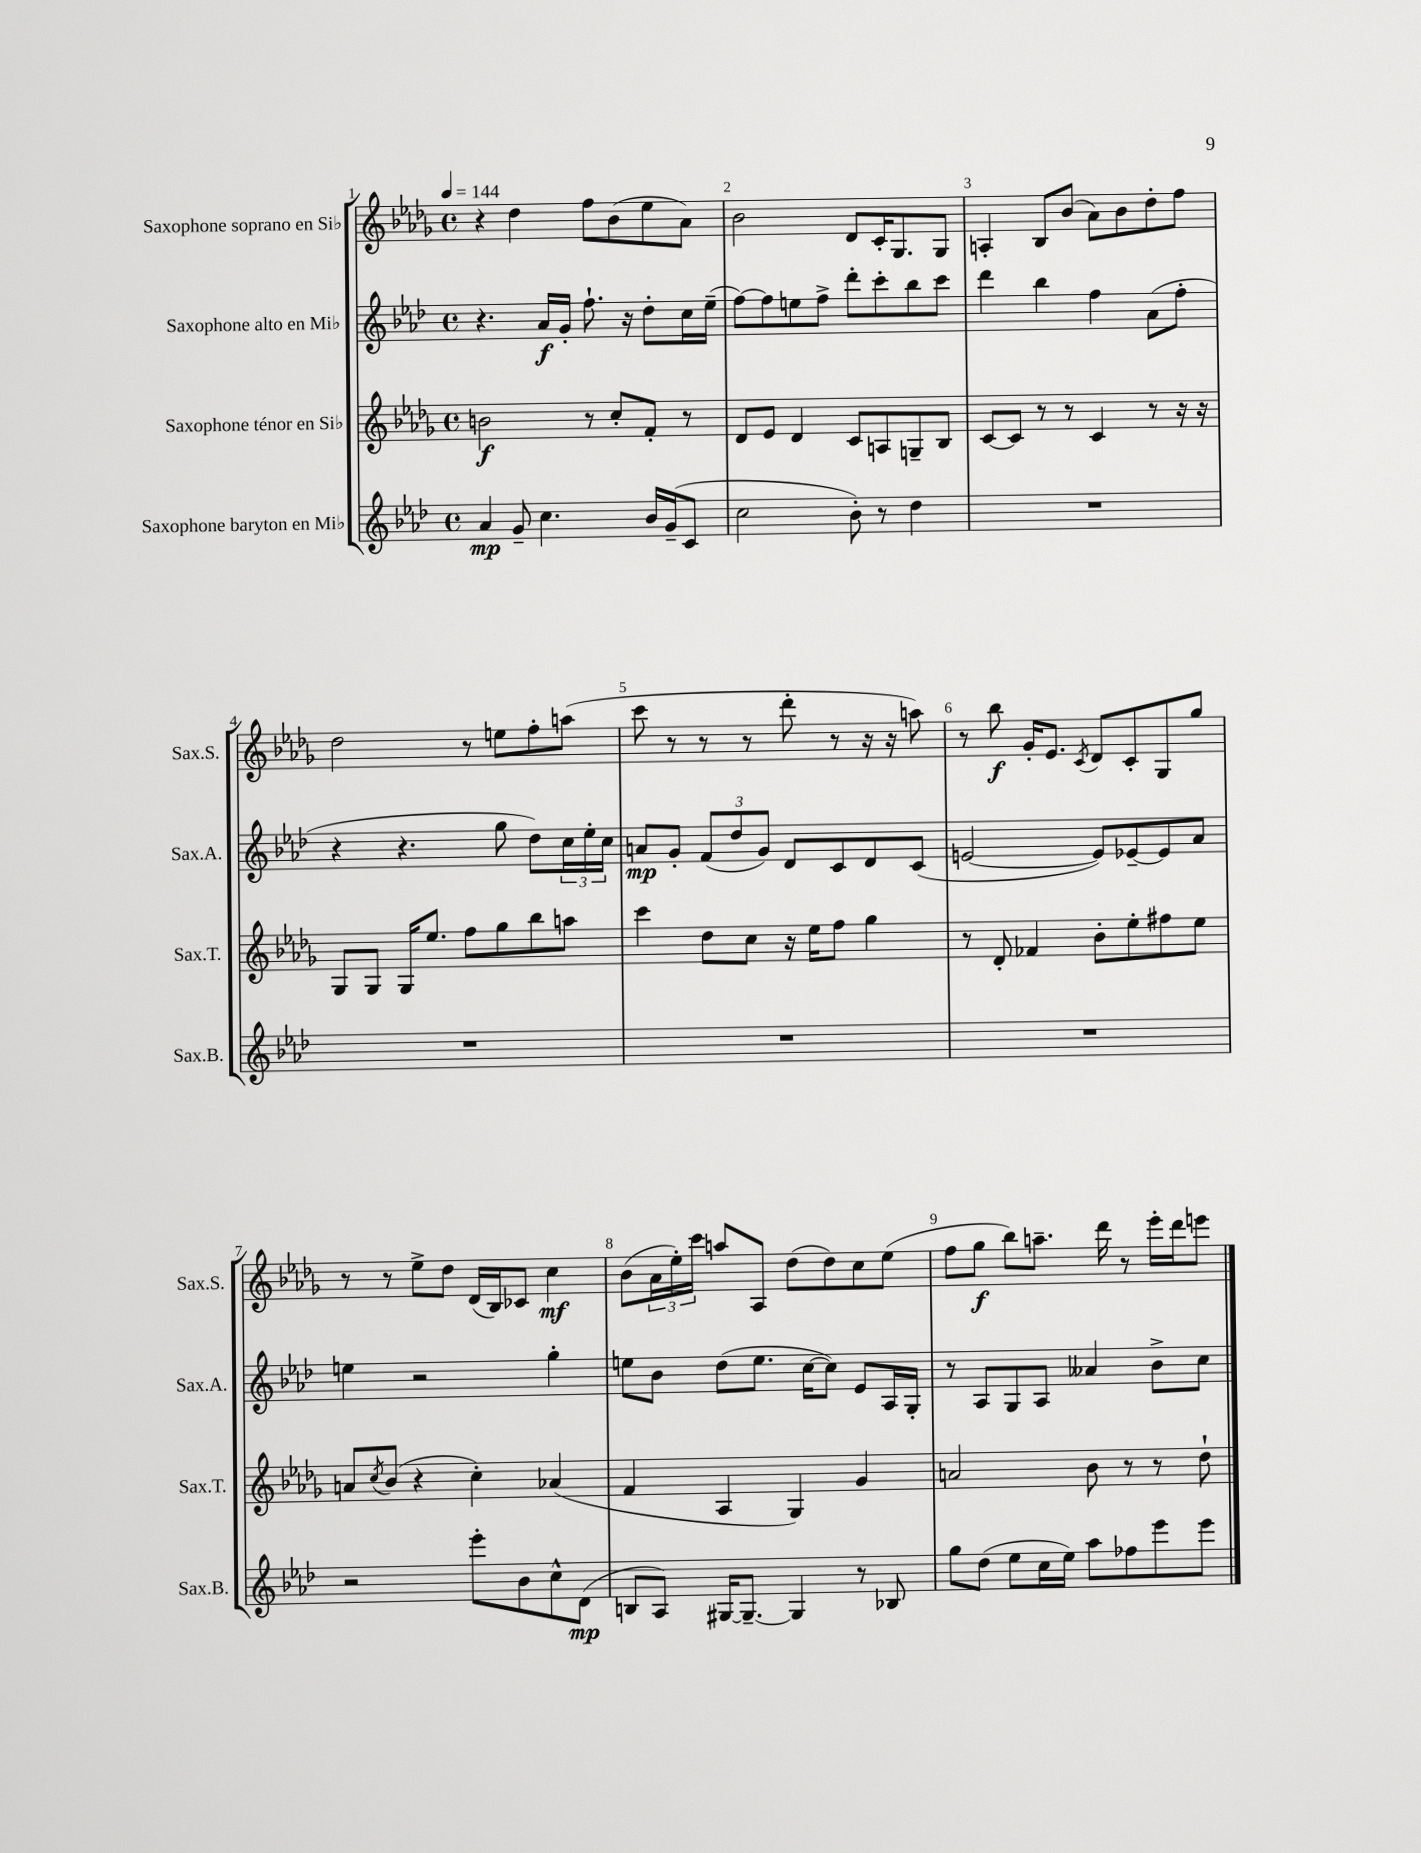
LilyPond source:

<<
\new StaffGroup <<
\new Staff = "s0" \with { instrumentName = "Saxophone soprano en Sib" shortInstrumentName = "Sax.S." } {
    \clef treble \key des \major \defaultTimeSignature \time 4/4 \tempo 4 = 144
    r4 des''4 f''8 bes'8( ees''8 aes'8) |
    bes'2 des'8 c'16-. ges8. ges8 |
    a4-. bes8 bes'8( aes'8) bes'8 des''8-. f''8 |
    des''2 r8 e''8 f''8-. a''8( |
    c'''8 r8 r8 r8 des'''8-. r8 r16 r16 a''8) |
    r8 bes''8\f ges'16-. ees'8. \acciaccatura { c'8 } des'8 c'8-. ges8 ges''8 |
    r8 r8 ees''8-> des''8 des'16( bes16) ces'8 c''4\mf |
    bes'8( \tuplet 3/2 { aes'16 ees''16-.) c'''16 } a''8 aes8 des''8( des''8) c''8 ees''8( |
    f''8 ges''8\f bes''8) a''8.-- des'''16 r8 ees'''16-. des'''16 e'''8 \bar "|." |
}
\new Staff = "s1" \with { instrumentName = "Saxophone alto en Mib" shortInstrumentName = "Sax.A." } {
    \clef treble \key aes \major \defaultTimeSignature \time 4/4
    r4. aes'16\f g'16-. f''8.-! r16 des''8-. c''16 ees''16--( |
    f''8~) f''8 e''8 f''8-> des'''8-. c'''8-. bes''8 c'''8 |
    des'''4 bes''4 f''4 aes'8( f''8-. |
    r4 r4. g''8 des''8) \tuplet 3/2 { c''16 ees''16-. c''16 } |
    a'8\mp g'8-. \tuplet 3/2 { f'8( des''8 g'8) } des'8 c'8 des'8 c'8( |
    e'2~ e'8) ees'8~-- ees'8 aes'8 |
    e''4 r2 g''4-. |
    e''8 bes'8 des''8( e''8. c''16~ c''8) ees'8 aes16 g16-. |
    r8 aes8 g8 aes8 aeses'4 bes'8-> c''8 \bar "|." |
}
\new Staff = "s2" \with { instrumentName = "Saxophone ténor en Sib" shortInstrumentName = "Sax.T." } {
    \clef treble \key des \major \defaultTimeSignature \time 4/4
    b'2\f r8 c''8-. f'8-. r8 |
    des'8 ees'8 des'4 c'8 a8 g8-- bes8 |
    c'8~ c'8 r8 r8 c'4 r8 r16 r16 |
    ges8 ges8 ges16 ees''8. f''8 ges''8 bes''8 a''8 |
    c'''4 des''8 c''8 r16 ees''16 f''8 ges''4 |
    r8 des'8-. fes'4 bes'8-. ees''8-. fis''8 ees''8 |
    a'8 \acciaccatura { c''8 } bes'8( r4 c''4-.) aes'4( |
    f'4 aes4 ges4) ges'4 |
    a'2 bes'8 r8 r8 des''8-! \bar "|." |
}
\new Staff = "s3" \with { instrumentName = "Saxophone baryton en Mib" shortInstrumentName = "Sax.B." } {
    \clef treble \key aes \major \defaultTimeSignature \time 4/4
    aes'4\mp g'8-- c''4. bes'16 g'16--( c'8 |
    c''2 bes'8-.) r8 des''4 |
    R1 |
    R1 |
    R1 |
    R1 |
    r2 ees'''8-. bes'8 c''8-^ des'8\mp( |
    b8 aes8) gis16~ gis8.~-- gis4 r8 bes8 |
    g''8 des''8( ees''8 c''16 ees''16) aes''8 fes''8 ees'''8 ees'''8 \bar "|." |
}
>>
>>
\layout { \context { \Score \override BarNumber.break-visibility = ##(#f #t #t) barNumberVisibility = #all-bar-numbers-visible } }
